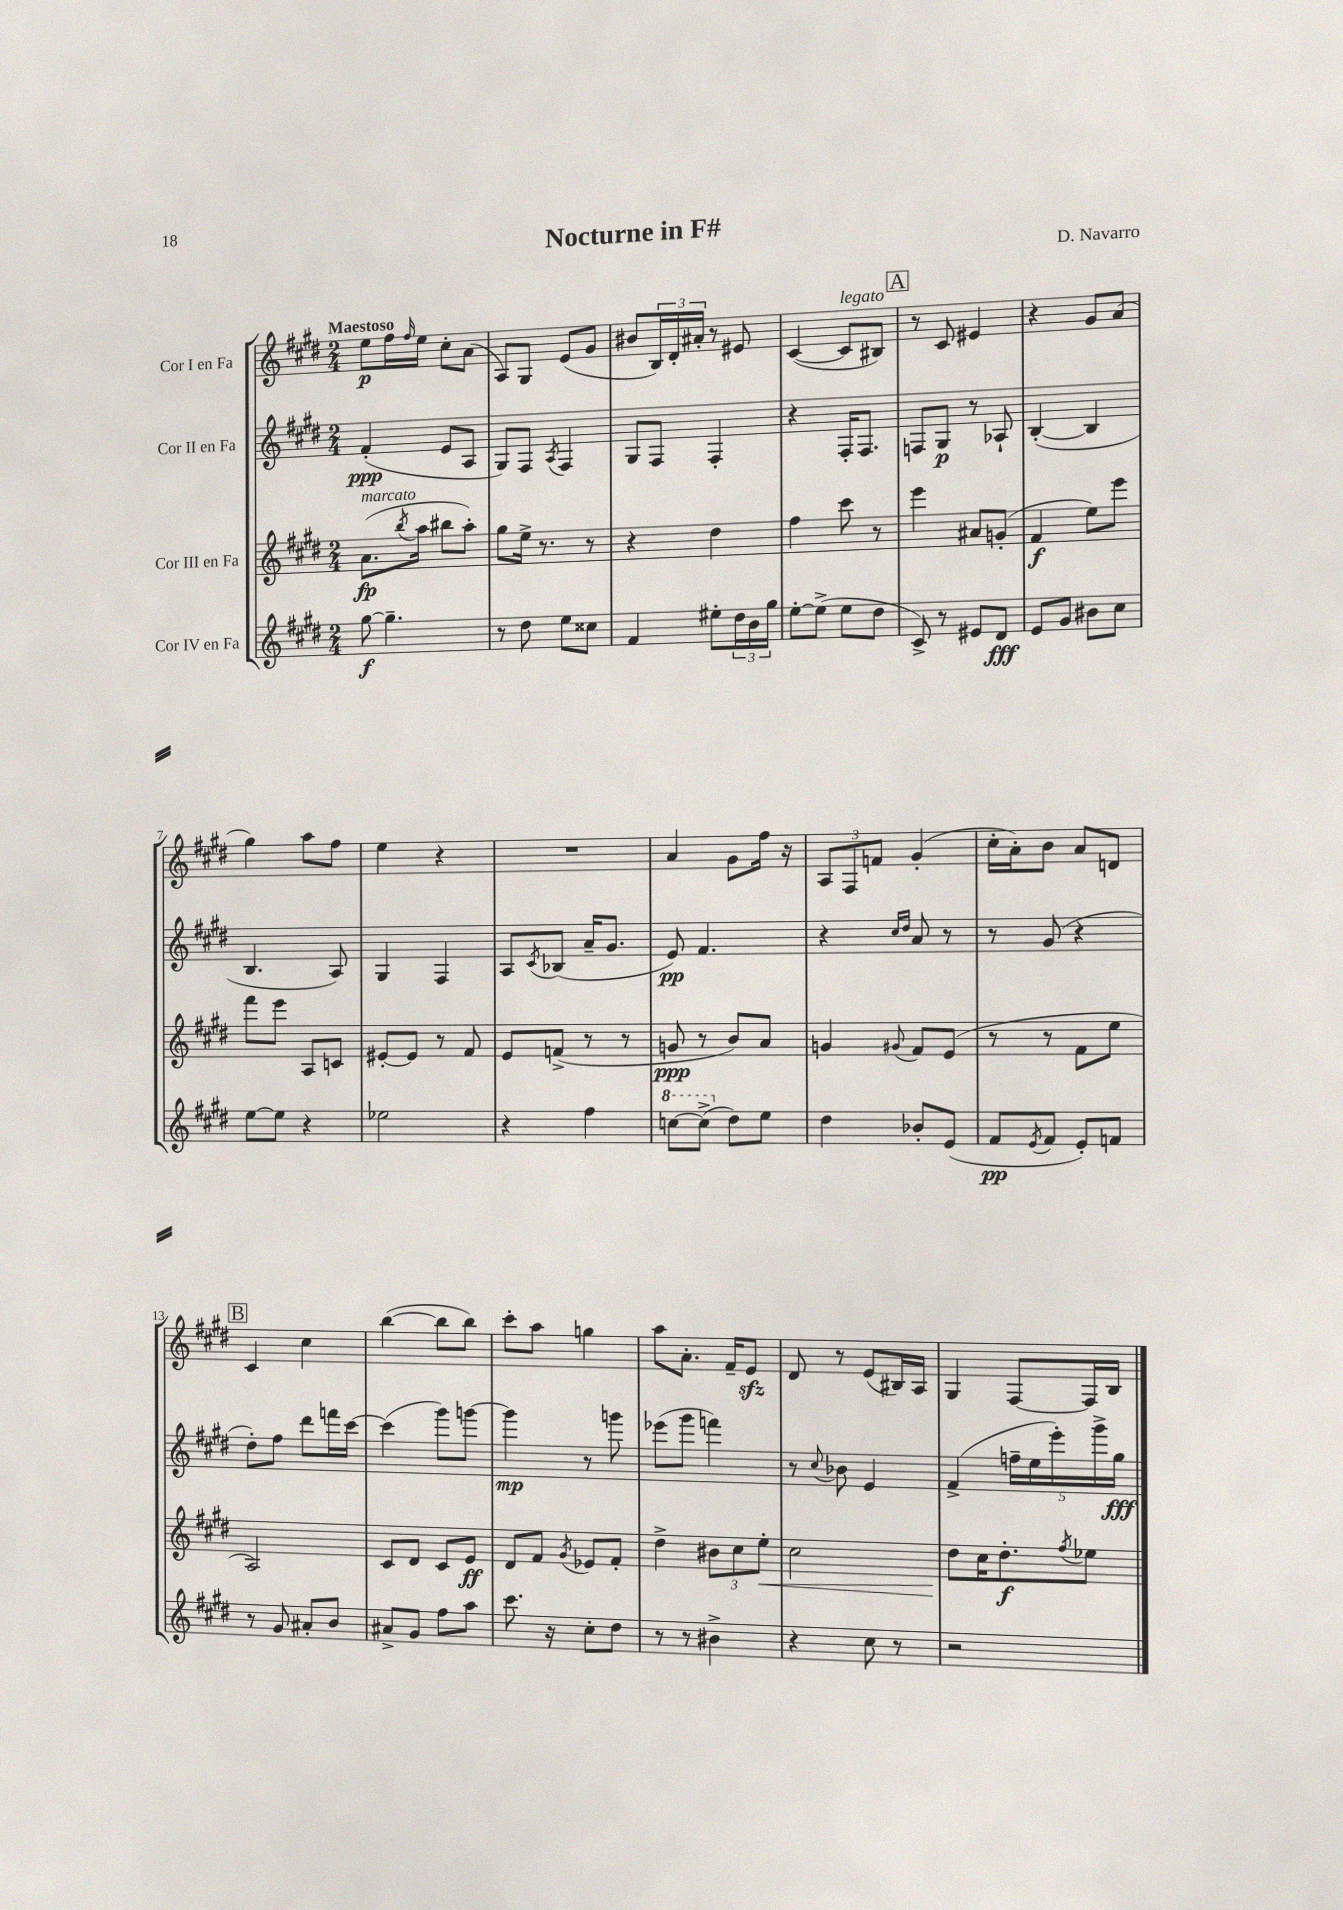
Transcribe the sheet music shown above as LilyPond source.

\header { title = "Nocturne in F#" composer = "D. Navarro" }
<<
\new StaffGroup <<
\new Staff = "s0" \with { instrumentName = "Cor I en Fa" } {
    \clef treble \key e \major \numericTimeSignature \time 2/4 \tempo "Maestoso"
    e''8\p fis''16 \grace { fis''16 } e''16 cis''8-. a'8( |
    a8) gis8 e'8( gis'8 |
    bis'8 \tuplet 3/2 { b16) dis'16-. ais'16-. } r8 eis'8 |
    cis'4~( cis'8^\markup { \italic "legato" } bis8) |
    \mark \markup { \box "A" } r8 cis'8 eis'4 |
    r4 gis'8 a'8( |
    gis''4) a''8 fis''8 |
    e''4 r4 |
    R2 |
    a'4 gis'8 fis''16 r16 |
    \tuplet 3/2 { a8 fis8 f'8 } gis'4-.( |
    cis''16-. a'16-.) b'8 a'8 d'8 |
    \mark \markup { \box "B" } cis'4 cis''4 |
    b''4~( b''8 b''8) |
    cis'''8-. a''8 g''4 |
    a''8 a'8.-. fis'16-- e'8\sfz |
    dis'8 r8 e'8( bis16) a16 |
    gis4 fis8~ fis16 b16 \bar "|." |
}
\new Staff = "s1" \with { instrumentName = "Cor II en Fa" } {
    \clef treble \key e \major \numericTimeSignature \time 2/4
    fis'4-.\ppp( e'8 a8 |
    gis8) fis8 \acciaccatura { a8 } fis4 |
    gis8 fis8 fis4-. |
    r4 fis16-. fis8. |
    \mark \markup { \box "A" } f8 gis8\p r8 aes8-! |
    b4~-.( b4 |
    b4. a8) |
    gis4 fis4 |
    a8 \acciaccatura { cis'8 } bes8( a'16-- gis'8. |
    e'8\pp) fis'4. |
    r4 \grace { cis''16 dis''16 } a'8 r8 |
    r8 gis'8( r4 |
    \mark \markup { \box "B" } dis''8-.) fis''8 dis'''8 f'''16 cis'''16~ |
    cis'''4( gis'''8) g'''8~ |
    g'''4\mp r8 g'''8 |
    ees'''8( gis'''8 f'''4) |
    r8 \appoggiatura { cis''8 } bes'8 e'4 |
    fis'4->( \tuplet 5/4 { f''16-- e''16 e'''16-.) gis'''16-> gis''16\fff } \bar "|." |
}
\new Staff = "s2" \with { instrumentName = "Cor III en Fa" } {
    \clef treble \key e \major \numericTimeSignature \time 2/4
    a'8.\fp^\markup { \italic "marcato" }( \acciaccatura { b''8 } a''16 bis''8 a''8-.) |
    gis''8 e''16-> r8. r8 |
    r4 dis''4 |
    fis''4 cis'''8 r8 |
    \mark \markup { \box "A" } e'''4 ais'8 g'8-.( |
    fis'4\f e''8) e'''8 |
    fis'''8 e'''8 a8 c'8 |
    eis'8~-. eis'8 r8 fis'8 |
    e'8 f'8->( r8 r8 |
    g'8\ppp r8 b'8) a'8 |
    g'4 \appoggiatura { gis'8 } fis'8 e'8( |
    r8 r8 fis'8 e''8 |
    \mark \markup { \box "B" } a2) |
    cis'8 dis'8 cis'8 e'8\ff |
    dis'8 fis'8 \acciaccatura { gis'8 } ees'8 fis'8-. |
    dis''4-> \tuplet 3/2 { bis'8 cis''8 e''8-.\< } |
    cis''2 |
    dis''8\! cis''16 dis''8.-.\f \acciaccatura { fis''8 } ees''8 \bar "|." |
}
\new Staff = "s3" \with { instrumentName = "Cor IV en Fa" } {
    \clef treble \key e \major \numericTimeSignature \time 2/4
    gis''8~\f gis''4.-- |
    r8 dis''8 e''8 cisis''8 |
    fis'4 eis''8-. \tuplet 3/2 { dis''16 b'16 gis''16 } |
    e''8~-. e''8->( e''8 dis''8 |
    \mark \markup { \box "A" } cis'8->) r8 eis'8 dis'8\fff |
    e'8 gis'8 bis'8 cis''8 |
    e''8~ e''8 r4 |
    ees''2 |
    r4 fis''4 |
    \ottava #1 c'''8~ c'''8->( \ottava #0 dis''8) e''8 |
    dis''4 bes'8-. e'8( |
    fis'8\pp \acciaccatura { e'8 } fis'8 e'8-.) f'8 |
    \mark \markup { \box "B" } r8 gis'8 ais'8-. b'8 |
    ais'8-> gis'8 fis''8 a''8 |
    cis'''8. r16 cis''8-. dis''8 |
    r8 r8 bis'4-> |
    r4 cis''8 r8 |
    r2 \bar "|." |
}
>>
>>
